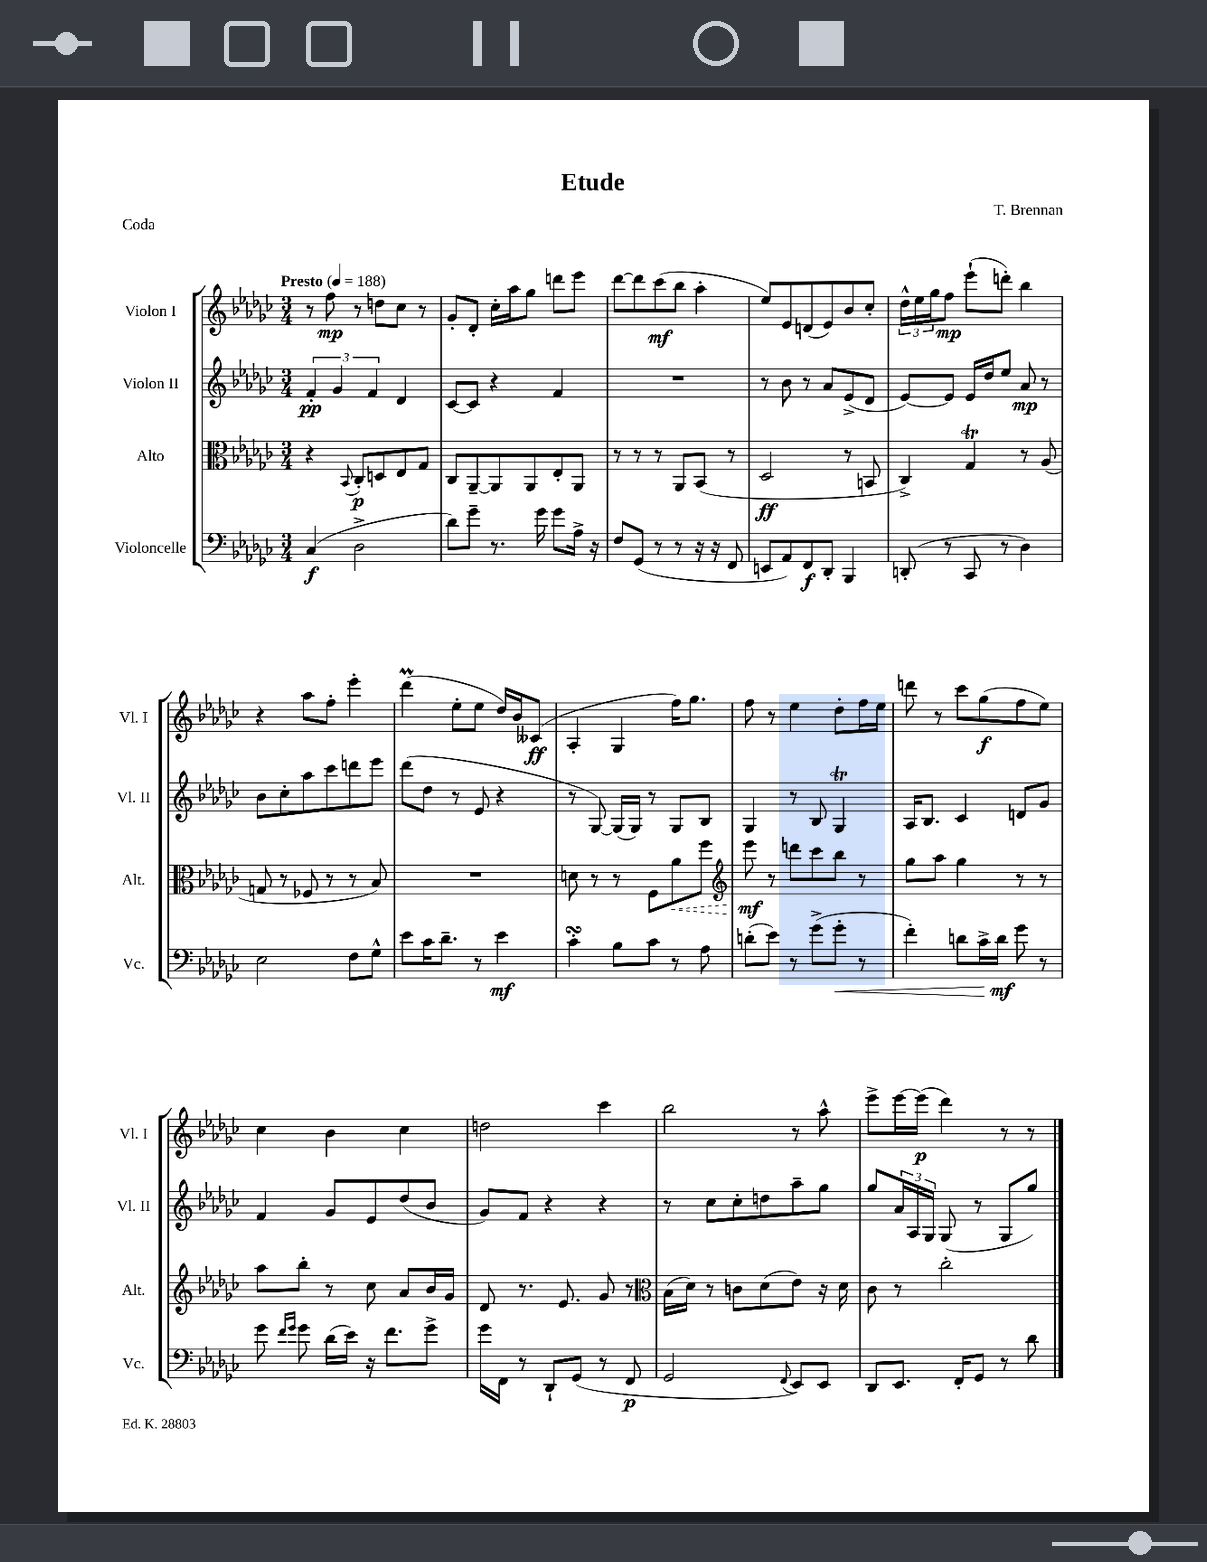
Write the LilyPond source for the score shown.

\header { title = "Etude" composer = "T. Brennan" piece = "Coda" }
<<
\new StaffGroup <<
\new Staff = "s0" \with { instrumentName = "Violon I" shortInstrumentName = "Vl. I" } {
    \clef treble \key ges \major \numericTimeSignature \time 3/4 \tempo "Presto" 4 = 188
    r8 f''8\mp r8 d''8 ces''8 r8 |
    ges'8-. des'8-. ces''16-. aes''16 ges''8 d'''8 ees'''8 |
    des'''8~ des'''8 ces'''8\mf( bes''8 aes''4-. |
    ees''8) ees'8 d'8( ees'8) bes'8 ces''8-. |
    \tuplet 3/2 { des''16-^ ees''16 ges''16 } f''8\mp ees'''8-!( d'''8-.) bes''4 |
    r4 aes''8 f''8-. ees'''4-. |
    des'''4\prall( ees''8-. ees''8 des''16) bes'16 ceses'8\ff( |
    aes4-. ges4 f''16) ges''8. |
    f''8 r8 ees''4 des''8-. f''16 ees''16 |
    d'''8 r8 ces'''8 ges''8\f( f''8 ees''8) |
    ces''4 bes'4 ces''4 |
    d''2 ces'''4 |
    bes''2 r8 aes''8-^ |
    ees'''8-> ees'''16~ ees'''16\p( des'''4) r8 r8 \bar "|." |
}
\new Staff = "s1" \with { instrumentName = "Violon II" shortInstrumentName = "Vl. II" } {
    \clef treble \key ges \major \numericTimeSignature \time 3/4
    \tuplet 3/2 { f'4-.\pp ges'4 f'4 } des'4 |
    ces'8~ ces'8 r4 f'4 |
    R2. |
    r8 bes'8 r8 aes'8 ees'8->( des'8 |
    ees'8~) ees'8 ees'16 des''16 ees''8 aes'8\mp r8 |
    bes'8 ces''8-. aes''8 ces'''8 d'''8 ees'''8 |
    des'''8( des''8 r8 ees'8 r4 |
    r8 ges8~) ges16( ges16) r8 ges8 bes8 |
    ges4 r8 bes8 ges4\trill |
    aes16 bes8. ces'4 d'8 ges'8 |
    f'4 ges'8 ees'8 des''8( bes'8 |
    ges'8) f'8 r4 r4 |
    r8 ces''8 ces''8-. d''8 aes''8-- ges''8 |
    ges''8 \tuplet 3/2 { aes'16 aes16 ges16 } ges8( r8 ges8 ges''8) \bar "|." |
}
\new Staff = "s2" \with { instrumentName = "Alto" shortInstrumentName = "Alt." } {
    \clef alto \key ges \major \numericTimeSignature \time 3/4
    r4 \appoggiatura { bes,8 } ces8-.\p d8 ees8 ges8 |
    ces8 aes,8~-- aes,8 aes,8 ees8-. aes,8 |
    r8 r8 r8 aes,8 bes,8( r8 |
    des2\ff r8 b,8 |
    ces4->) ges4\trill r8 aes8( |
    g8 r8 fes8 r8 r8 bes8) |
    R2. |
    d'8 r8 r8 f8 \once \override Hairpin.style = #'dashed-line aes'8\< f''8 |
    \clef treble ees'''8\mf\! r8 d'''8 ces'''8 bes''8 r8 |
    ges''8 aes''8 ges''4 r8 r8 |
    aes''8 bes''8-. r8 ces''8 aes'8 bes'16 ges'16 |
    des'8 r8. ees'8. ges'8 r8 |
    \clef alto bes16( des'16) r8 c'8 des'8( ees'8) r16 des'16 |
    ces'8 r8 ces''2-. \bar "|." |
}
\new Staff = "s3" \with { instrumentName = "Violoncelle" shortInstrumentName = "Vc." } {
    \clef bass \key ges \major \numericTimeSignature \time 3/4
    ces4\f( des2-> |
    des'8) ges'8-- r8. ges'16 ges'8 aes16-> r16 |
    f8 ges,8( r8 r8 r16 r16 f,8 |
    e,8 aes,8) f,8\f des,8-. bes,,4 |
    d,8-.( r8 ces,8 r8 des4) |
    ees2 f8 ges8-^ |
    ees'8 ces'16 des'8.-- r8 ees'4\mf |
    ces'4-.\turn bes8 ces'8 r8 aes8 |
    d'8-.( ees'8) r8 ges'8->( ges'8-.\< r8 |
    f'4-.) d'8 ces'16-> d'16\mf\! ges'8 r8 |
    ges'8 \grace { f'16 ges'16 } ges'8 des'16( ees'16) r16 f'8. ges'8-> |
    ges'16 f,16 r8 des,8-! ges,8( r8 f,8\p |
    ges,2 \appoggiatura { f,8 } ees,8) ees,8 |
    des,8 ees,8. f,16-. ges,8 r8 des'8 \bar "|." |
}
>>
>>
\layout { \context { \Score \remove "Bar_number_engraver" } }
